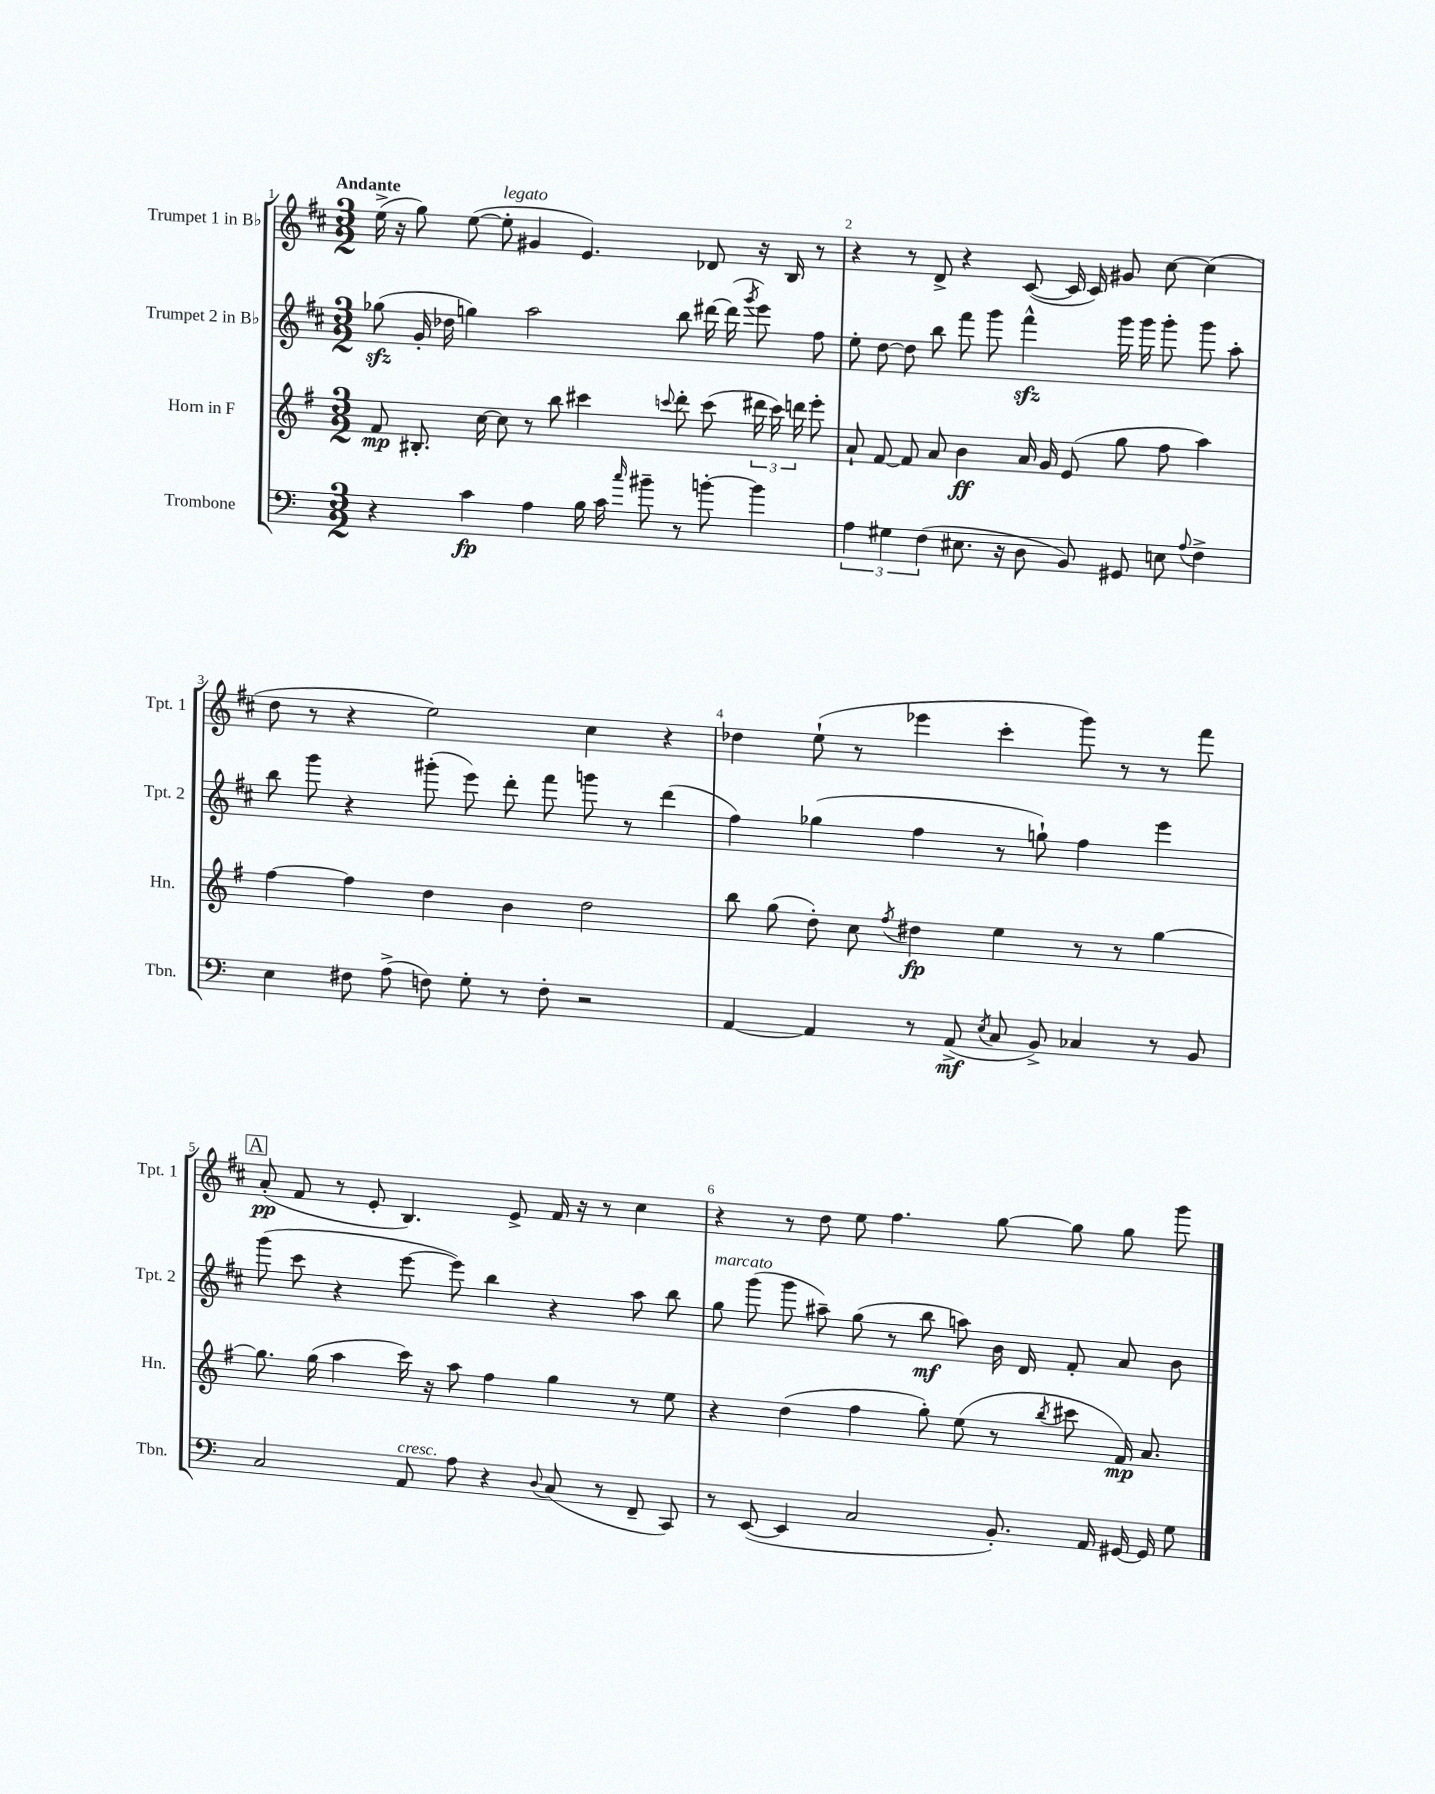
<<
\new StaffGroup <<
\new Staff = "s0" \with { instrumentName = "Trumpet 1 in Bb" shortInstrumentName = "Tpt. 1" } {
    \clef treble \key d \major \numericTimeSignature \time 3/2 \tempo "Andante"
    \autoBeamOff e''16->( r16 g''8) e''8~( e''8-.^\markup { \italic "legato" } gis'4 e'4.) des'8 r16 b16 r8 |
    r4 r8 d'8-> r4 cis'8~( cis'16 cis'16) gis'8 cis''8~ cis''4( |
    d''8 r8 r4 e''2) cis''4 r4 |
    des''4 e''8-!( r8 ees'''4 cis'''4-. g'''8) r8 r8 fis'''8 |
    \mark \markup { \box "A" } a'8-.\pp( fis'8 r8 e'8-. b4.) e'8-> fis'16 r16 r8 cis''4 |
    r4 r8 d''8 e''8 fis''4. g''8~ g''8 g''8 g'''8 \bar "|." |
}
\new Staff = "s1" \with { instrumentName = "Trumpet 2 in Bb" shortInstrumentName = "Tpt. 2" } {
    \clef treble \key d \major \numericTimeSignature \time 3/2
    \autoBeamOff ges''8\sfz( g'16-. des''16 g''4) a''2 b''8 dis'''16~ dis'''16( \acciaccatura { g'''8 } e'''8) fis''8 |
    e''8-. d''8~ d''8 b''8 fis'''8 g'''8 fis'''4-^\sfz g'''16 g'''16 g'''8-. g'''8 a''8-. |
    b''8 g'''8 r4 gis'''8-.( e'''8) d'''8-. fis'''8 g'''8 r8 d'''4( |
    fis''4) ges''4( fis''4 r8 g''8-!) fis''4 e'''4 |
    \mark \markup { \box "A" } g'''8( cis'''8 r4 e'''8~ e'''8) b''4 r4 a''8 b''8 |
    g''8^\markup { \italic "marcato" } g'''8( g'''8 ais''8--) g''8( r8 b''8\mf a''8) b'16 d'16 fis'8-. a'8 b'8 \bar "|." |
}
\new Staff = "s2" \with { instrumentName = "Horn in F" shortInstrumentName = "Hn." } {
    \clef treble \key g \major \numericTimeSignature \time 3/2
    \autoBeamOff fis'8\mp bis8.-. c''16~ c''8 r8 b''8 cis'''4 \appoggiatura { c'''8 } d'''8-. c'''8( \tuplet 3/2 { dis'''16 c'''16) d'''16 } e'''8-. |
    a'8-! fis'8~ fis'8 a'8 b'4\ff a'16 g'16 e'8( g''8 fis''8 a''4) |
    fis''4~ fis''4 d''4 b'4 d''2 |
    b''8 g''8( d''8-.) c''8 \acciaccatura { fis''8 } dis''4\fp e''4 r8 r8 g''4~ |
    \mark \markup { \box "A" } g''8. g''16( a''4 c'''16) r16 a''8 fis''4 g''4 r8 e''8 |
    r4 d''4( fis''4 g''8-.) e''8( r8 \acciaccatura { b''8 } cis'''8 fis'16\mp) a'8. \bar "|." |
}
\new Staff = "s3" \with { instrumentName = "Trombone" shortInstrumentName = "Tbn." } {
    \clef bass \key c \major \numericTimeSignature \time 3/2
    \autoBeamOff r4 c'4\fp a4 b16 c'16 \grace { c''16 } bis'8-- r8 b'8~-. b'4 |
    \tuplet 3/2 { a4 gis4 f4( } eis8. r16 d8 b,8) gis,8 e8 \appoggiatura { a8 } f4-> |
    e4 fis8 a8->( f8) g8-. r8 f8-. r2 |
    a,4~ a,4 r8 a,8->\mf( \acciaccatura { e8 } c8 b,8->) ces4 r8 b,8 |
    \mark \markup { \box "A" } c2 a,8^\markup { \italic "cresc." } a8 r4 \appoggiatura { d8 } c8( r8 f,8-- c,8) |
    r8 e,8~( e,4 c2 b,8.-.) a,16 gis,16~ gis,16 g8 \bar "|." |
}
>>
>>
\layout { \context { \Score \override BarNumber.break-visibility = ##(#f #t #t) barNumberVisibility = #all-bar-numbers-visible } }
